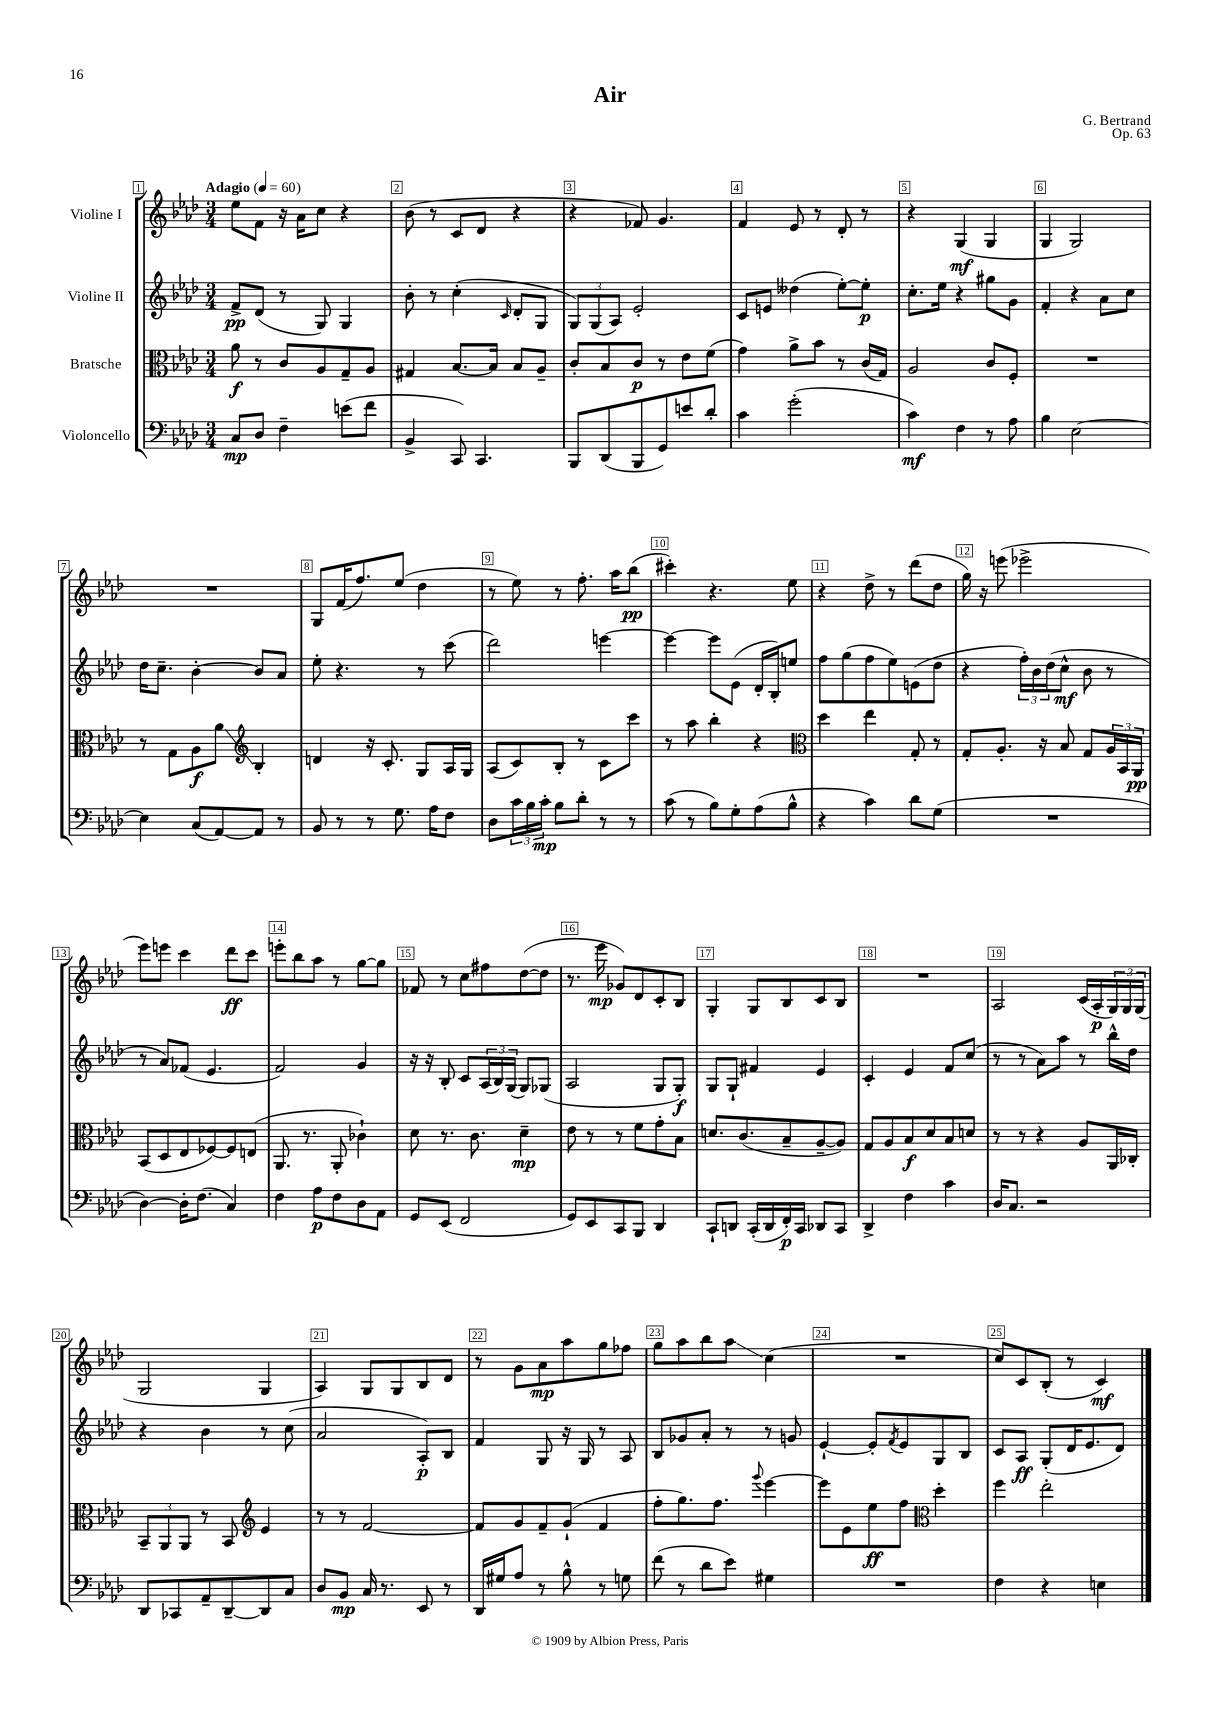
\header { title = "Air" composer = "G. Bertrand" opus = "Op. 63" }
<<
\new StaffGroup <<
\new Staff = "s0" \with { instrumentName = "Violine I" } {
    \clef treble \key aes \major \numericTimeSignature \time 3/4 \tempo "Adagio" 4 = 60
    ees''8 f'8 r16 aes'16 c''8 r4 |
    bes'8( r8 c'8 des'8 r4 |
    r4 fes'8) g'4. |
    f'4 ees'8 r8 des'8-. r8 |
    r4 g4\mf( g4 |
    g4 g2) |
    R2. |
    g8 f'16( f''8.) ees''8( des''4 |
    r8 ees''8) r8 f''8.-. aes''16 bes''8\pp( |
    cis'''4-.) r4. ees''8 |
    r4 des''8-> r8 des'''8( des''8 |
    g''16) r16 e'''8( ees'''2-> |
    ees'''8) e'''8 c'''4 des'''8\ff c'''8 |
    e'''8-. bes''8 aes''8 r8 g''8~ g''8 |
    fes'8 r8 c''8 fis''8 des''8~( des''8 |
    r8. ees'''16\mp ges'8) des'8 c'8-. bes8 |
    g4-. g8 bes8 c'8 bes8 |
    R2. |
    aes2 c'16( aes16-.\p \tuplet 3/2 { g16) g16 g16( } |
    g2 g4 |
    aes4) g8 g8 bes8 des'8 |
    r8 g'8 aes'8\mp aes''8 g''8 fes''8 |
    g''8 aes''8 bes''8 aes''8\glissando c''4( |
    R2. |
    c''8) c'8 bes8-.( r8 c'4\mf) \bar "|." |
}
\new Staff = "s1" \with { instrumentName = "Violine II" } {
    \clef treble \key aes \major \numericTimeSignature \time 3/4
    f'8->\pp des'8( r8 g8) g4 |
    bes'8-. r8 c''4-.( \grace { c'16 } des'8-. g8 |
    \tuplet 3/2 { g8) g8( aes8) } ees'2-. |
    c'8 e'8 deses''4( ees''8~-.) ees''8-.\p |
    c''8.-. ees''16 r4 gis''8 g'8 |
    f'4-. r4 aes'8 c''8 |
    des''16 c''8.-- bes'4~-. bes'8 aes'8 |
    ees''8-. r4. r8 c'''8( |
    des'''2) e'''4~ |
    e'''4~ e'''8 ees'8( des'16-. bes16-.) e''8 |
    f''8 g''8( f''8 ees''8) e'8( des''8 |
    r4 \tuplet 3/2 { f''16-.) bes'16 des''16( } c''8-^\mf bes'8 r8 |
    r8 aes'8) fes'8( ees'4. |
    f'2) g'4 |
    r16 r16 bes8-. c'8 \tuplet 3/2 { aes16( bes16) g16( } g8) ges8( |
    aes2 g8 g8-.\f) |
    g8 g8-! fis'4 ees'4 |
    c'4-. ees'4 f'8 c''8( |
    r8 r8 aes'8) aes''8 r8 bes''16-^ des''16 |
    r4 bes'4 r8 c''8( |
    aes'2 aes8-.\p) bes8 |
    f'4 g8 r16 g16 r8 aes8 |
    bes8 ges'8 aes'8-. r8 r8 g'8 |
    ees'4~-! ees'8-. \acciaccatura { f'8 } ees'8 g8 bes8 |
    c'8 aes8\ff g8-.( des'16 ees'8. des'8) \bar "|." |
}
\new Staff = "s2" \with { instrumentName = "Bratsche" } {
    \clef alto \key aes \major \numericTimeSignature \time 3/4
    aes'8\f r8 c'8 aes8 g8-- aes8 |
    gis4 bes8.~ bes16 bes8 aes8-- |
    c'8-. bes8 c'8\p r8 ees'8 f'8( |
    g'4) aes'8-> bes'8 r8 c'16( g16) |
    aes2 c'8 f8-. |
    R2. |
    r8 g8 aes8\f aes'8\glissando \clef treble bes4-. |
    d'4 r16 c'8.-. g8 aes16 g16 |
    aes8( c'8) bes8-. r8 c'8 c'''8 |
    r8 aes''8 bes''4-. r4 |
    \clef alto des''4 ees''4 g8-. r8 |
    g8-. aes8.-. r16 bes8 g8 \tuplet 3/2 { aes16 bes,16 aes,16\pp } |
    bes,8( des8 ees8 fes8~) fes8 e8( |
    aes,8. r8. aes,8-. ces'4-!) |
    des'8 r8. c'8. des'4--\mp |
    ees'8 r8 r8 f'8 g'8-. bes8 |
    d'8. c'8.( bes8-- aes8~-- aes8) |
    g8 aes8 bes8\f des'8 bes8 d'8 |
    r8 r8 r4 aes8 aes,16 ces16-. |
    \tuplet 3/2 { bes,8-- aes,8 aes,8 } r8 bes,8 \clef treble ees'4 |
    r8 r8 f'2~ |
    f'8 g'8 f'8-- g'8-!( f'4 |
    f''8-. g''8.) f''8. \appoggiatura { g'''8 } ees'''4~ |
    ees'''8 ees'8 ees''8\ff f''8 \clef alto des''4-. |
    f''4 ees''2-. \bar "|." |
}
\new Staff = "s3" \with { instrumentName = "Violoncello" } {
    \clef bass \key aes \major \numericTimeSignature \time 3/4
    c8\mp des8 f4-- e'8( f'8 |
    bes,4-> c,8) c,4. |
    bes,,8 des,8( bes,,8 g,8) e'8 des'8-. |
    c'4 g'2-.( |
    c'4\mf) f4 r8 aes8 |
    bes4 ees2~ |
    ees4 c8( aes,8~) aes,8 r8 |
    bes,8 r8 r8 g8. aes16 f8 |
    des8 \tuplet 3/2 { c'16 bes16 c'16-.\mp } bes8 des'8-. r8 r8 |
    c'8( r8 bes8) g8-. aes8( bes8-^ |
    r4 c'4) des'8 g8( |
    R2. |
    des4~) des16-. f8.( c4) |
    f4 aes8\p f8 des8 aes,8 |
    g,8 ees,8( f,2 |
    g,8) ees,8 c,8 bes,,8 des,4 |
    c,8-! d,8 c,16-.( d,16 f,16-.\p) c,16 des,8 c,8 |
    des,4-> f4 c'4 |
    des16 c8. r2 |
    des,8 ces,8 aes,8-- des,8~-- des,8 c8 |
    des8 bes,8\mp c16 r8. ees,8 r8 |
    des,16 gis16 aes8 r8 bes8-^ r8 g8 |
    f'8( r8 des'8 ees'8) gis4 |
    R2. |
    f4 r4 e4 \bar "|." |
}
>>
>>
\layout { \context { \Score \override BarNumber.break-visibility = ##(#f #t #t) barNumberVisibility = #all-bar-numbers-visible \override BarNumber.stencil = #(make-stencil-boxer 0.1 0.3 ly:text-interface::print) } }
